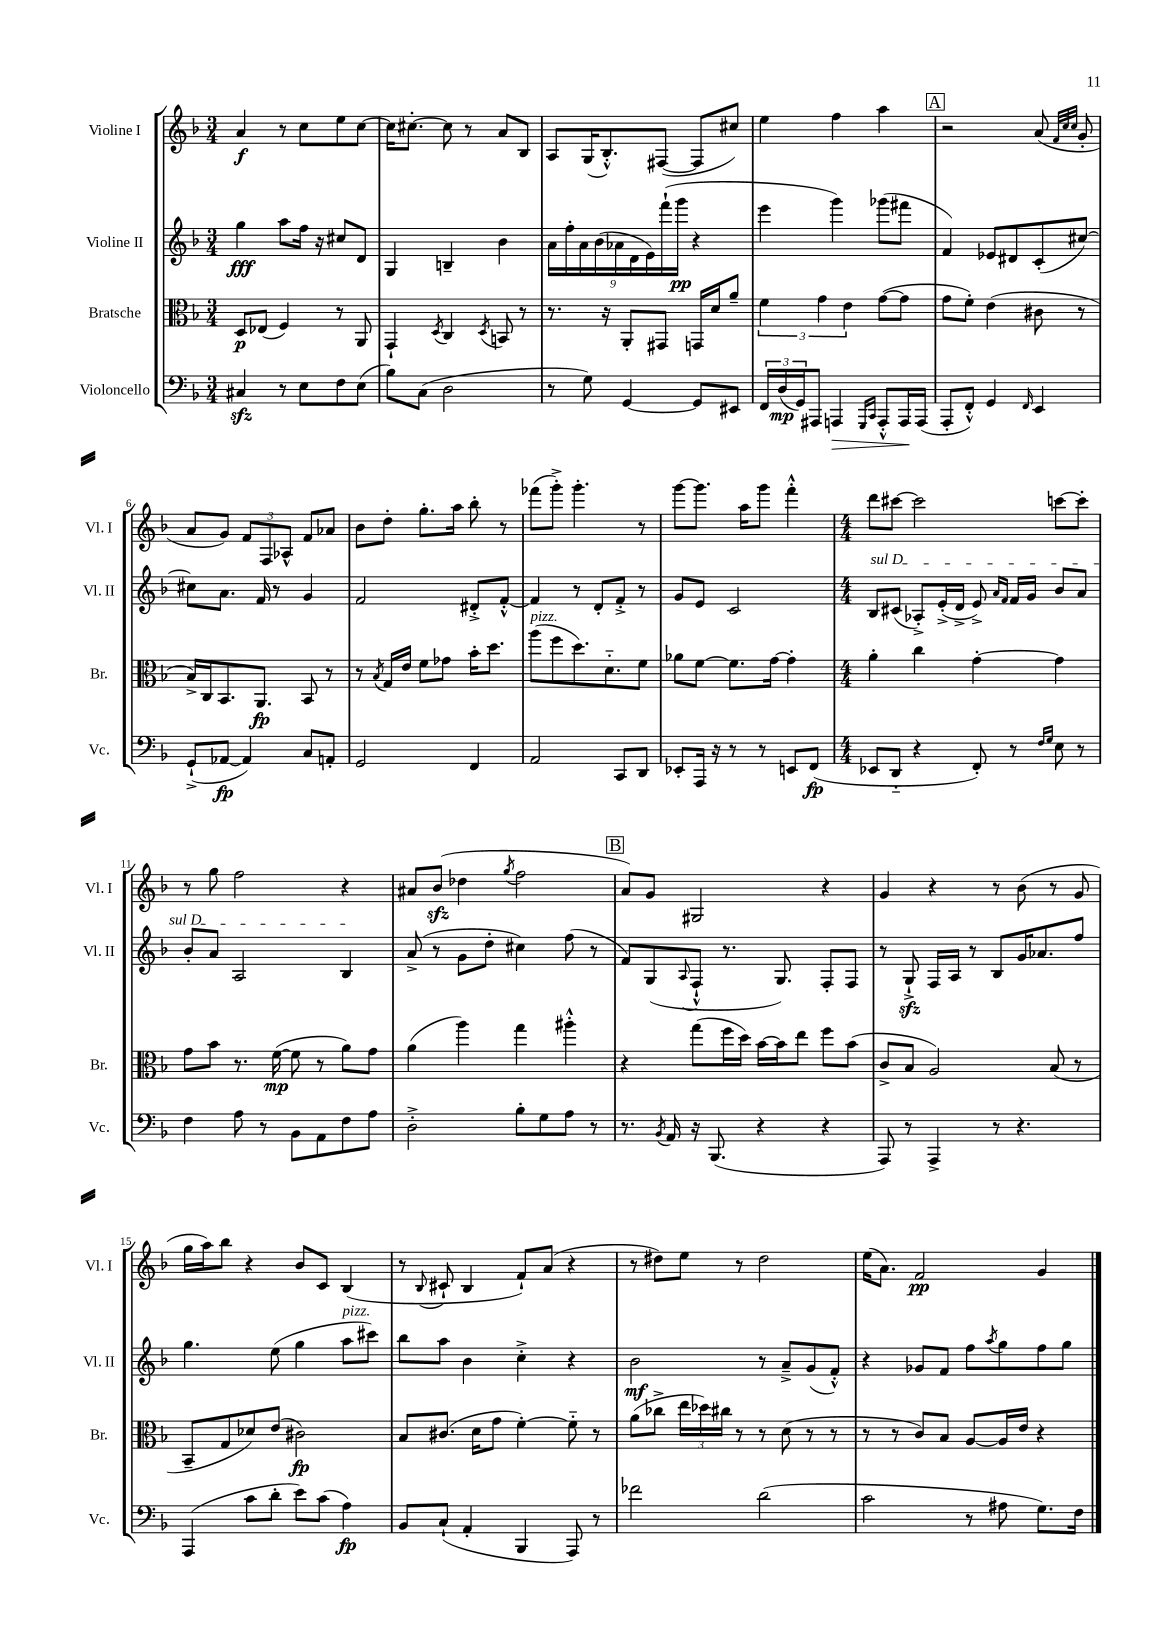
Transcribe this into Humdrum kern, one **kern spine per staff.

**kern	**kern	**kern	**kern
*staff4	*staff3	*staff2	*staff1
*clefF4	*clefC3	*clefG2	*clefG2
*k[b-]	*k[b-]	*k[b-]	*k[b-]
*M3/4	*M3/4	*M3/4	*M3/4
4C#	8D	4gg	4a
.	(8E-	.	.
8r	4F)	8aa	8r
8E	.	16ff	8cc
.	.	16r	.
8F	8r	8cc#	8ee
(8E	8AA	8d	[8cc
=	=	=	=
8B-)	4GG`	4G	16cc]
.	.	.	[8.cc#'
(8C	.	.	.
.	8qD	.	.
2D	4C	4B~	8cc#]
.	.	.	8r
.	8qD	.	.
.	8BB	4b-	8a
.	8r	.	8B-
=	=	=	=
8r	8.r	18a	8A
.	.	18ff'	.
.	.	18a	.
8G)	.	.	(16G
.	.	(18b-	.
.	16r	.	8.B-'^^)
.	.	18a-	.
[4GG	8AA'	.	.
.	.	18d	.
.	.	18e)	.
.	8GG#	.	([8F#
.	.	(18fff`	.
.	.	18ggg	.
8GG]	16GG	4r	8F#]
.	16d	.	.
8EE#	8a~	.	8cc#)
=	=	=	=
24FF	6f	4eee	4ee
(24D	.	.	.
24GG)	.	.	.
8AAA#	.	.	.
.	6g	.	.
4AAA	.	4ggg)	4ff
.	6e	.	.
16qqGGG	.	.	.
16qqCC	.	.	.
8AAA'^^	([8g	(8ggg-	4aa
16AAA	8g]	8fff#	.
(16AAA	.	.	.
=	=	=	=
8AAA'	8g	4f)	2r
8FF'^^)	8f')	.	.
4GG	(4e	8e-	.
.	.	8d#	.
16qqFF	.	.	.
4EE	8c#	(8c'	(8a
.	.	.	32qqf
.	.	.	32qqcc
.	.	.	32qqcc
.	8r	[8cc#)	8g'
=	=	=	=
(8GG`^	16B-^)	8cc#]	8a
.	16C	.	.
[8AA-	8.BB-	8.a	8g)
4AA-])	.	.	12f
.	8.AA	16f	.
.	.	.	12F
.	.	8r	.
.	.	.	12A-^^
8C	8BB-	4g	8f
8AA'	8r	.	8a-
=	=	=	=
2GG	8r	2f	8b-
.	8qB-	.	.
.	16G	.	8dd'
.	16e	.	.
.	8f	.	8.gg'
.	8g-	.	.
.	.	.	16aa
4FF	16b-'	8d#'^	8bb-'
.	8.dd	.	.
.	.	[8f'^^	8r
=	=	=	=
2AA	(8aa	4f]	(8fff-
.	8ff	.	8ggg'^)
.	8.dd)	8r	4.ggg'
.	.	8d'	.
.	8.d'~	.	.
8CC	.	8f'^	.
8DD	8f	8r	8r
=	=	=	=
8EE-'	8a-	8g	[8ggg
16AAA	[8f	8e	8.ggg]
16r	.	.	.
8r	8.f]	2c	.
.	.	.	16aa
8r	.	.	8ggg
.	[16g	.	.
8EE	4g']	.	4fff'^^
(8FF	.	.	.
=	=	=	=
*M4/4	*M4/4	*M4/4	*M4/4
8EE-	4a'	8B-	8ddd
8DD'~	.	(8c#	[8ccc#
4r	4cc	8A-'^)	2ccc#]
.	.	(16e'^	.
.	.	16d^	.
8FF')	[4g'	8e^)	.
.	.	16qqa	.
.	.	16qqf	.
8r	.	16f	.
.	.	16g	.
16qqF	.	.	.
16qqG	.	.	.
8E	4g]	8b-	[8ccc
8r	.	8a	8ccc']
=	=	=	=
4F	8g	8b-'	8r
.	8b-	8a	8gg
8A	8.r	2A	2ff
8r	.	.	.
.	([16f	.	.
8BB-	8f]	.	.
8AA	8r	.	.
8F	8a)	4B-	4r
8A	8g	.	.
=	=	=	=
2D'^	(4a	(8a^	8a#
.	.	8r	(8b-
.	4aa)	8g	4dd-
.	.	8dd'	.
.	.	.	8qgg
8B-'	4gg	4cc#)	2ff
8G	.	.	.
8A	4aa#'^^	(8ff	.
8r	.	8r	.
=	=	=	=
8.r	4r	8f)	8a)
.	.	(8G	8g
8qBB-	.	.	.
16AA	.	.	.
.	.	8qqA	.
16r	(8gg	8F`^^	2G#
(8.BBB-	.	.	.
.	16ff	8.r	.
.	16dd)	.	.
4r	[16b-	.	.
.	16b-]	8.G)	.
.	8ee	.	.
4r	8ff	8F'	4r
.	(8b-	8F	.
=	=	=	=
8AAA)	8c^	8r	4g
8r	8B-	8G`^	.
4AAA^	2A)	16F	4r
.	.	16A	.
.	.	8r	.
8r	.	8B-	8r
4.r	.	16g	(8b-
.	.	8.a-	.
.	(8B-	.	8r
.	8r	8ff	8g
=	=	=	=
(4AAA	8BB-~	4.gg	16gg
.	.	.	16aa)
.	8G	.	8bb-
8c	8d-)	.	4r
8d'	(8e	(8ee	.
8e)	2c#)	4gg	8b-
(8c	.	.	8c
4A)	.	8aa	(4B-
.	.	8ccc#)	.
=	=	=	=
8BB-	8B-	8bb-	8r
.	.	.	8qqB-
(8C`	(8.c#	8aa	8c#`
4AA'	.	4b-	4B-
.	16d	.	.
.	8g	.	.
4BBB-	[4f')	4cc'^	8f`)
.	.	.	(8a
8AAA)	8f'~]	4r	4r
8r	8r	.	.
=	=	=	=
2f-	(8a	2b-	8r
.	8cc-^	.	8dd#)
.	24ee	.	8ee
.	24dd-)	.	.
.	24cc#	.	.
.	8r	.	8r
(2d	8r	8r	2dd#
.	(8d	8a~^	.
.	8r	(8g	.
.	8r	8f'^^)	.
=	=	=	=
2c	8r	4r	(16ee
.	.	.	8.a)
.	8r	.	.
.	8c)	8g-	2f
.	8B-	8f	.
8r	[8A	8ff	.
.	.	8qaa	.
8A#	16A]	8gg	.
.	16e	.	.
8.G)	4r	8ff	4g
.	.	8gg	.
16F	.	.	.
==	==	==	==
*-	*-	*-	*-
